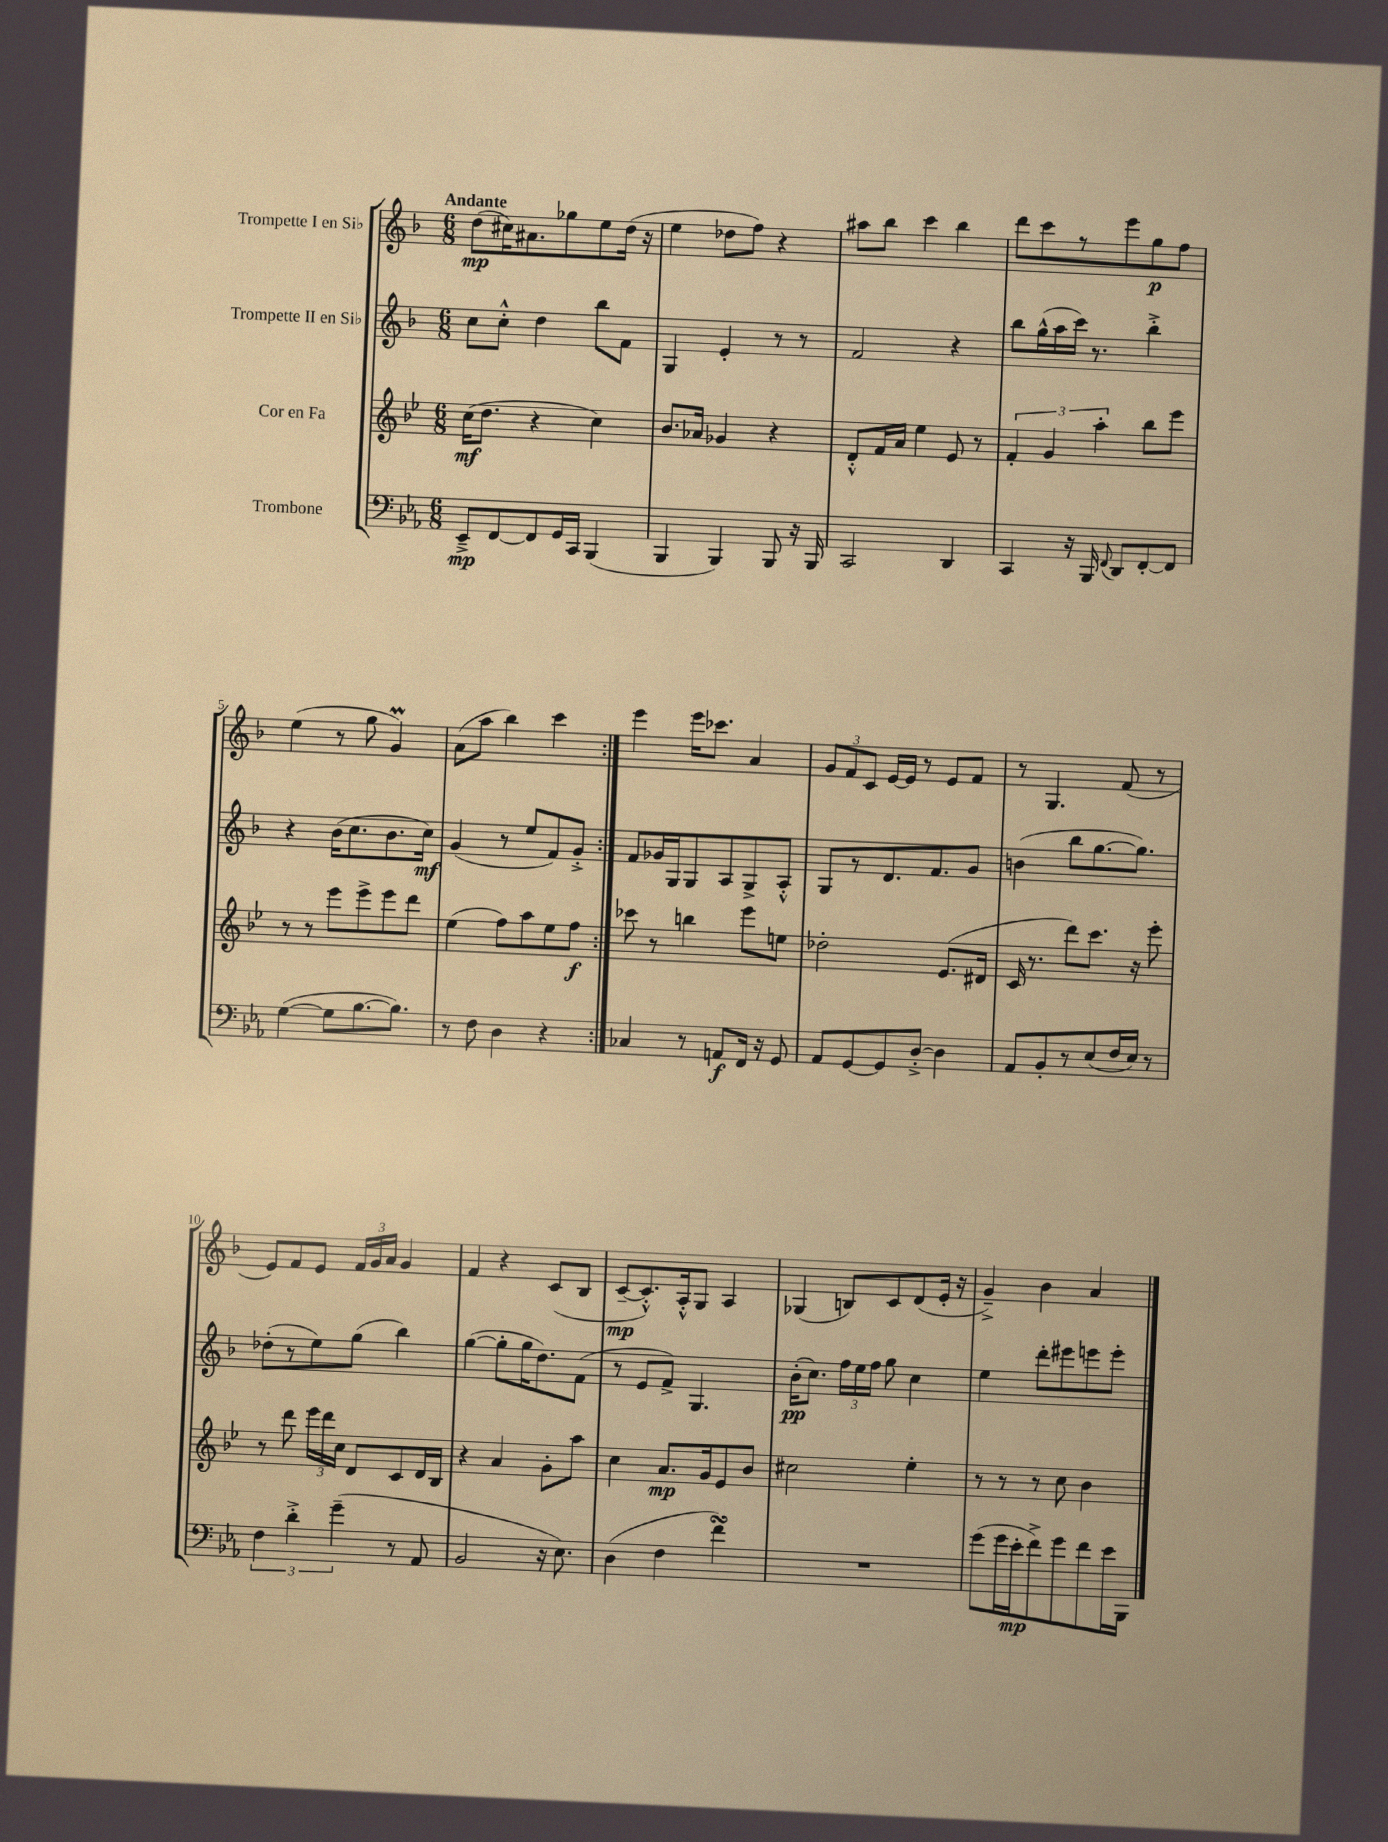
<<
\new StaffGroup <<
\new Staff = "s0" \with { instrumentName = "Trompette I en Sib" } {
    \clef treble \key f \major \numericTimeSignature \time 6/8 \tempo "Andante"
    \autoBeamOff \repeat volta 2 { d''8[\mp( cis''16) ais'8. ges''8 e''8 d''16]( r16 |
    e''4 des''8[ f''8]) r4 |
    ais''8[ bes''8] c'''4 bes''4 |
    d'''8[ c'''8 r8 e'''8 g''8\p f''8] |
    e''4( r8 g''8 g'4\prall) |
    a'8[( a''8] bes''4) c'''4 | }
    e'''4 e'''16[ ces'''8.] a'4 |
    \tuplet 3/2 { g'8[ f'8 c'8] } e'16[~ e'16] r8 e'8[ f'8] |
    r8 g4. f'8( r8 |
    e'8[) f'8 e'8] \tuplet 3/2 { f'16[ g'16 a'16] } g'4 |
    f'4 r4 c'8[( bes8] |
    c'8[~--\mp c'8.-.-^) a16-.-^ g8] a4 |
    ges4( b8[) c'8 d'8( e'16]-. r16 |
    g'4--->) bes'4 a'4 \bar "|." |
}
\new Staff = "s1" \with { instrumentName = "Trompette II en Sib" } {
    \clef treble \key f \major \numericTimeSignature \time 6/8
    \autoBeamOff \repeat volta 2 { c''8[ c''8]-.-^ d''4 bes''8[ f'8] |
    g4 e'4-. r8 r8 |
    f'2 r4 |
    bes''8[ g''16-^( a''16 c'''16]) r8. bes''4-.-> |
    r4 bes'16[( c''8. bes'8. c''16]\mf) |
    g'4( r8 e''8[ f'8) g'8]-.-> | }
    f'8[ ges'16 g16 g8 a8 g8-> a8]-.-^ |
    g8[ r8 d'8. f'8. g'8] |
    b'4( bes''8[ g''8.~ g''8.]) |
    des''8[-.( r8 e''8) g''8]( bes''4) |
    g''4~( g''8[-. g''16 d''8.) f'8]( |
    r8 e'8[ f'8]->) g4. |
    bes'16[-.\pp( c''8.]) \tuplet 3/2 { f''16[ e''16 f''16] } g''8 c''4 |
    e''4 d'''8[-. eis'''8 e'''8 e'''8]-. \bar "|." |
}
\new Staff = "s2" \with { instrumentName = "Cor en Fa" } {
    \clef treble \key bes \major \numericTimeSignature \time 6/8
    \autoBeamOff \repeat volta 2 { c''16[\mf( d''8.] r4 c''4) |
    bes'8.[ aes'16] ges'4 r4 |
    d'8[-.-^ f'16 a'16] ees''4 ees'8 r8 |
    \tuplet 3/2 { f'4-. g'4 a''4-. } bes''8[ ees'''8] |
    r8 r8 ees'''8[ ees'''8-> ees'''8 d'''8] |
    ees''4( f''8[) a''8 ees''8 f''8]\f | }
    ces'''8 r8 b''4 ees'''8[ e''8] |
    des''2-. ees'8.[( dis'16] |
    c'16 r8. d'''8[) c'''8.] r16 ees'''8-. |
    r8 d'''8 \tuplet 3/2 { ees'''16[ d'''16 c''16] } d'8[ c'8 d'16 bes16] |
    r4 a'4 g'8[-. a''8] |
    c''4 a'8.[\mp g'16 ees'8 bes'8] |
    cis''2 ees''4-. |
    r8 r8 r8 c''8 bes'4 \bar "|." |
}
\new Staff = "s3" \with { instrumentName = "Trombone" } {
    \clef bass \key ees \major \numericTimeSignature \time 6/8
    \autoBeamOff \repeat volta 2 { ees,8[--->\mp f,8~ f,8 g,16 c,16] bes,,4( |
    bes,,4 bes,,4) bes,,8 r16 bes,,16 |
    c,2 d,4 |
    c,4 r16 bes,,16 \appoggiatura { f,8 } d,8[ f,8~-. f,8] |
    g4~( g8[ bes8.~ bes8.]) |
    r8 f8 d4 r4 | }
    ces4 r8 a,8[\f f,16] r16 g,8 |
    aes,8[ g,8~ g,8 d8]~-.-> d4 |
    aes,8[ bes,8-. r8 ees8( f16 ees16]) r8 |
    \tuplet 3/2 { f4 d'4-.-> g'4--( } r8 aes,8 |
    bes,2 r16 ees8.) |
    d4( f4 f'4\turn) |
    R2. |
    g'8[( g'16 ees'16-.\mp f'8->) g'8 f'8 ees'16 bes,,16] \bar "|." |
}
>>
>>
